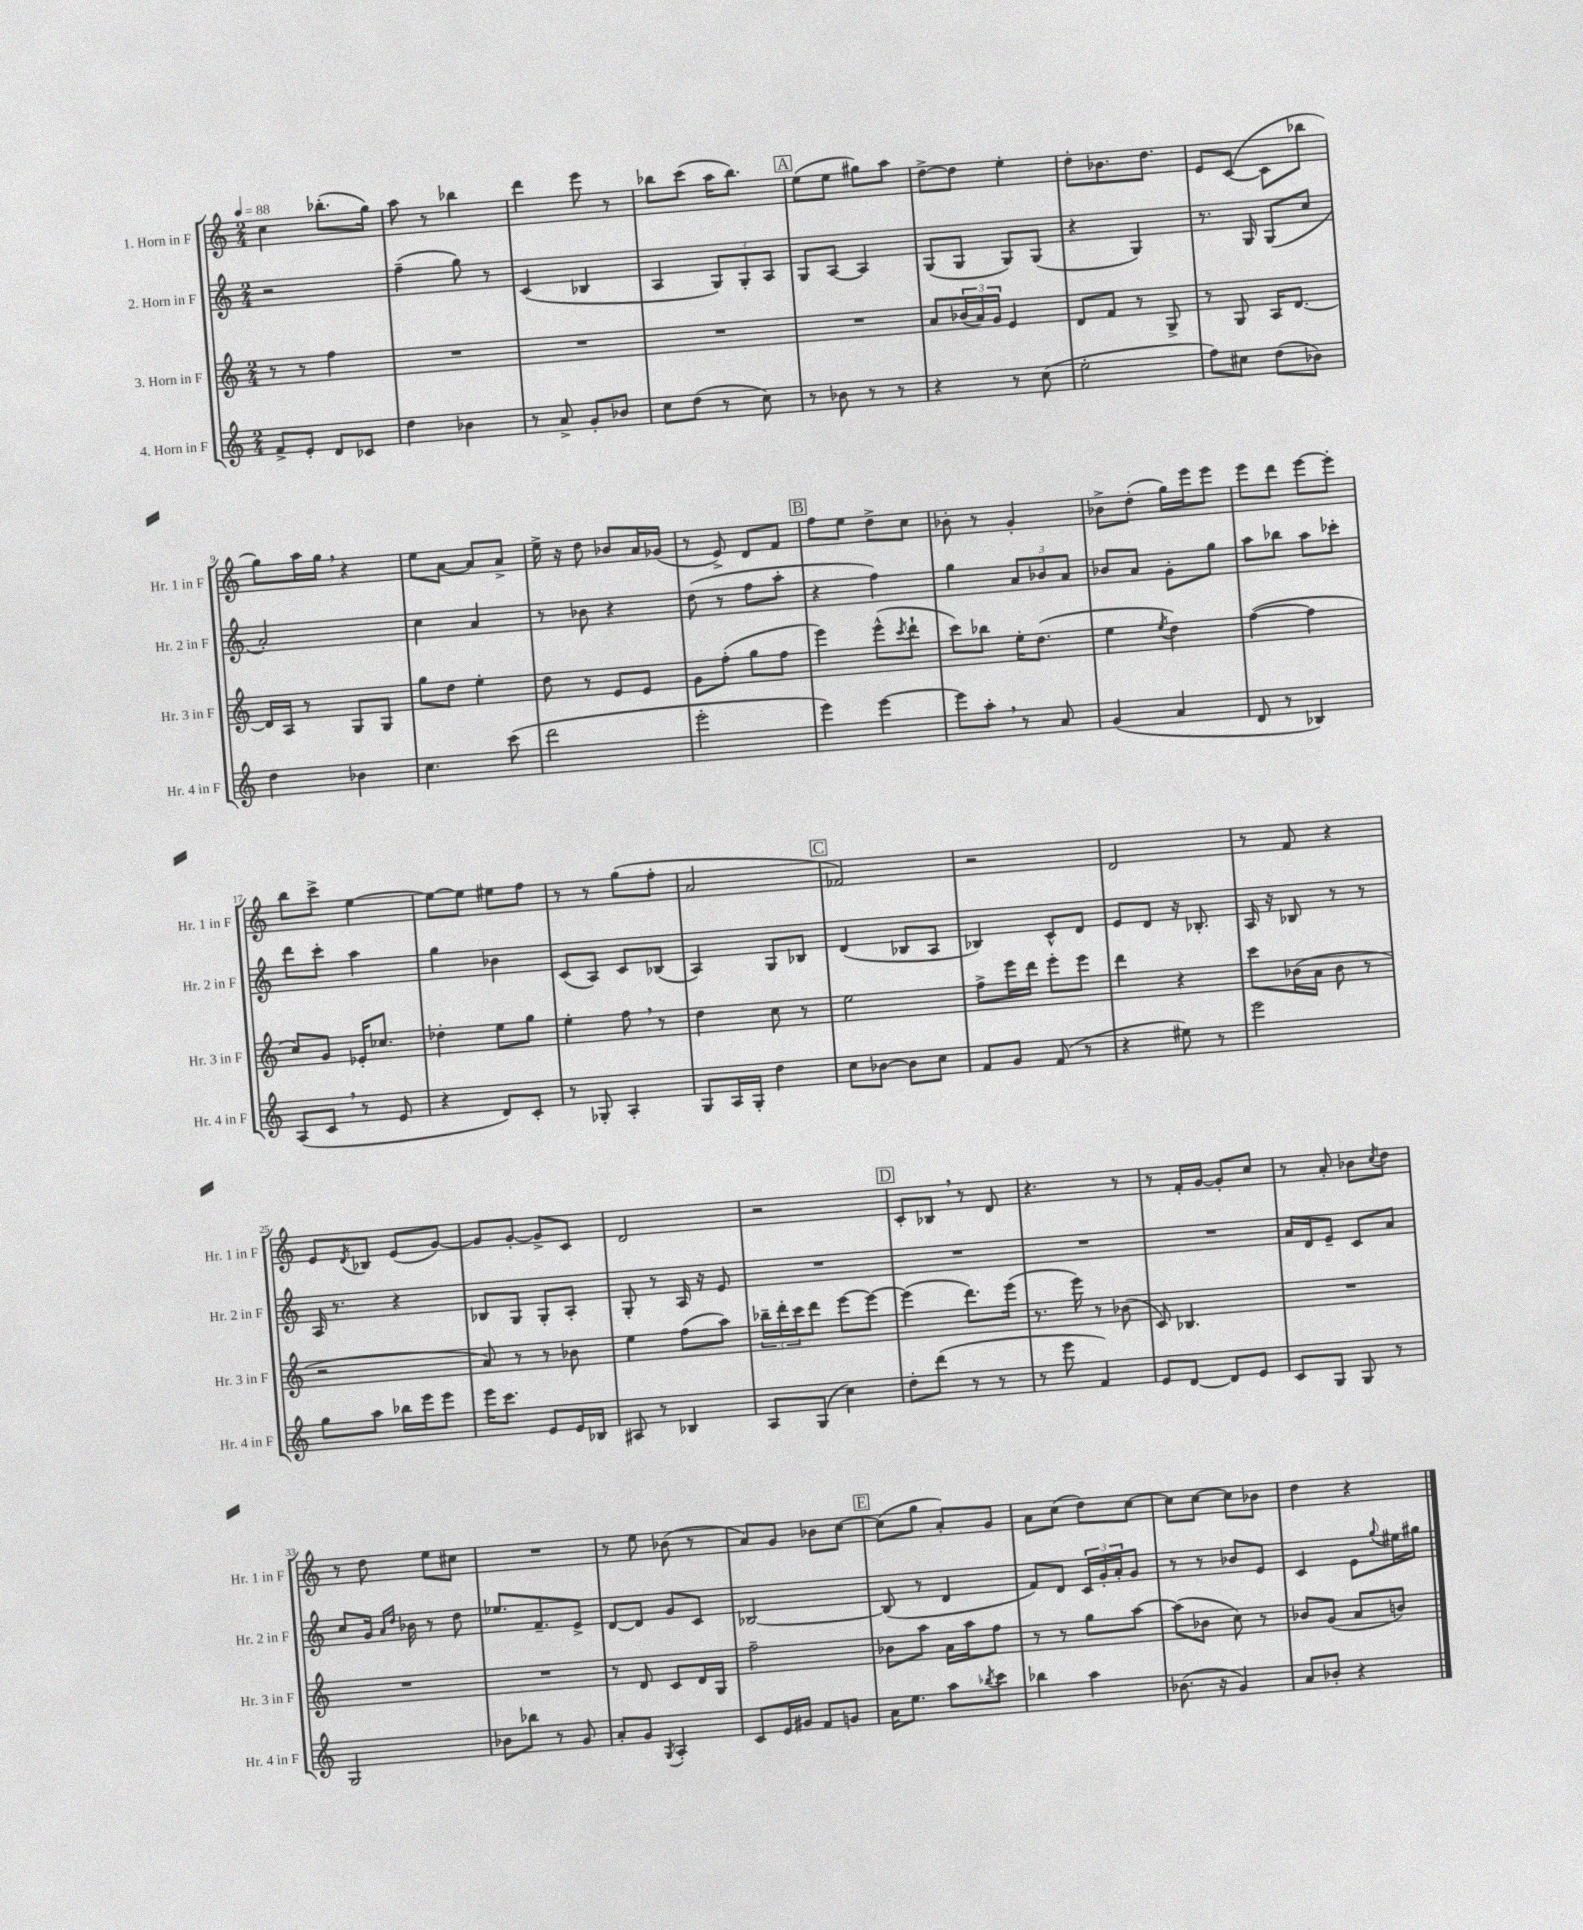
<<
\new StaffGroup <<
\new Staff = "s0" \with { instrumentName = "1. Horn in F" shortInstrumentName = "Hr. 1 in F" } {
    \clef treble \key c \major \numericTimeSignature \time 2/4 \tempo 4 = 88
    c''4 bes''8.-.( g''16) |
    a''8 r8 bes''4 |
    d'''4 e'''8 r8 |
    bes''8 c'''8( a''16 bes''8.) |
    \mark \markup { \box "A" } e''8( e''8 gis''8) a''8 |
    d''8~-> d''8 e''4-. |
    d''8-. bes'8. d''8. |
    e'8 c'8~( c'8 bes''8 |
    g''8) a''16 g''16 \breathe r4 |
    e''8 a'8~ a'8 a'8-> |
    e''16-> r16 d''8 bes'8 a'16 ges'16( |
    r8 e'8->) d'8 f'8 |
    \mark \markup { \box "B" } f''8 e''8 d''8-> c''8 |
    bes'8-. r8 g'4-. |
    bes'8-> d''8-.( g''16) e'''16 e'''8 |
    e'''8 d'''8 e'''8~ e'''8-. |
    b''8 c'''8-> e''4~ |
    e''8~ e''8 eis''8 f''8 |
    r8 r8 g''8( f''8-. |
    a'2 |
    \mark \markup { \box "C" } fes'2) |
    r2 |
    d'2 |
    r8 f'8 r4 |
    e'8 \acciaccatura { d'8 } bes8 e'8( g'8~) |
    g'8 g'8~-. g'8-> c'8 |
    d'2 |
    r2 |
    \mark \markup { \box "D" } c'8-. bes8 \breathe r8 d'8 |
    r4. r8 |
    r8 f'16-. g'16~ g'8-. c''8 |
    r8 a'8-. bes'8 \acciaccatura { c''8 } d''8 |
    r8 d''8 e''8 cis''8 |
    R2 |
    r8 e''8 bes'8( r8 |
    a'8) g'8 bes'8 c''8~ |
    \mark \markup { \box "E" } c''8( g''8 a'8-.) g'8 |
    a'8 c''8( d''8) c''8~ |
    c''8 c''8~ c''8 bes'8 |
    d''4 r4 \bar "|." |
}
\new Staff = "s1" \with { instrumentName = "2. Horn in F" shortInstrumentName = "Hr. 2 in F" } {
    \clef treble \key c \major \numericTimeSignature \time 2/4
    r2 |
    f''4--( g''8) r8 |
    c'4( bes4 |
    a4 \tuplet 3/2 { g8) g8-. a8 } |
    \mark \markup { \box "A" } g8 a8~ a4 |
    g8( g8 g8) g8( |
    r4 g4) |
    r8. g16 g8( c''8 |
    a'2-.) |
    c''4 a'4 |
    r8 bes'8 r4 |
    d''8( r8 f''8 a''8-. |
    \mark \markup { \box "B" } r4 f''4) |
    g''4 \tuplet 3/2 { a'8 bes'8 a'8 } |
    bes'8 a'8 g'8-. g''8 |
    a''8 bes''8 a''8 ces'''8-. |
    d'''8 c'''8-. a''4 |
    g''4 bes'4 |
    c'8( a8) c'8 bes8( |
    a4) g8 bes8 |
    \mark \markup { \box "C" } d'4( bes8 a8 |
    bes4) c'8-^ d'8 |
    e'8 d'8 r16 bes8.-. |
    a16 r16 bes8 r8 r8 |
    a16 r8. r4 |
    bes8 g8 g8-. a8-. |
    g8-. r8 a16 r16 e'8 |
    R2 |
    \mark \markup { \box "D" } R2 |
    R2 |
    R2 |
    a'16 d'16 e'8-- c'8 a'8 |
    c''8 g'16 \grace { a'16 d''16 } bes'16 r8 d''8 |
    ees''8. f'8.-- e'8-> |
    d'8~ d'8 g'8 c'8 |
    bes2~ |
    \mark \markup { \box "E" } bes8( r8 d'4 |
    f'8) d'8 \tuplet 3/2 { c'16 g'16-. a'16-. } g'8 |
    r8 r8 bes'8 e'8 |
    c'4 e'8 \appoggiatura { g''8 } eis''16 gis''16 \bar "|." |
}
\new Staff = "s2" \with { instrumentName = "3. Horn in F" shortInstrumentName = "Hr. 3 in F" } {
    \clef treble \key c \major \numericTimeSignature \time 2/4
    r8 r8 f''4 |
    R2 |
    R2 |
    R2 |
    \mark \markup { \box "A" } R2 |
    a'8 \tuplet 3/2 { bes'16( a'16) g'16 } e'4 |
    d'8 f'8 r8 g8-> |
    r8 g8 a16 d'8.~ |
    d'16 a16 r8 g8 g8 |
    g''8 d''8 e''4-. |
    d''8 r8 e'8 e'8 |
    g'8 f''8-.( g''8 f''8 |
    \mark \markup { \box "B" } e'''4) e'''8-^( \acciaccatura { c'''8 } d'''8-! |
    c'''8) bes''8 e''16-. d''8.( |
    e''4 \acciaccatura { e''8 } d''4) |
    f''4~( f''4 |
    c''8) g'8 ees'16-. ces''8. |
    des''4-. e''8 g''8 |
    e''4-. f''8 \breathe r8 |
    d''4 c''8 r8 |
    \mark \markup { \box "C" } e''2 |
    f''8-> e'''16 d'''16 e'''8-. e'''8 |
    d'''4 r4 |
    c'''8 bes'16( a'16 bes'8 r8 |
    r2 |
    a'8) r8 r8 bes'8 |
    e''4 f''8( a''8) |
    \tuplet 3/2 { bes''16-- d'''16-. c'''16 } d'''8 e'''8~ e'''8~ |
    \mark \markup { \box "D" } e'''4( d'''8.) e'''16( |
    r8. e'''16) r8 bes'8( |
    c'8) bes4. |
    R2 |
    R2 |
    R2 |
    r8 d'8 c'8 d'16 g16 |
    f''2-- |
    \mark \markup { \box "E" } bes'8 a''8 a'16 a''16 f''8 |
    r8 r8 g''8 a''8~ |
    a''8( bes'8 c''8) r8 |
    bes'8 g'8( a'8 b'8) \bar "|." |
}
\new Staff = "s3" \with { instrumentName = "4. Horn in F" shortInstrumentName = "Hr. 4 in F" } {
    \clef treble \key c \major \numericTimeSignature \time 2/4
    f'8-> e'8-. d'8 ces'8 |
    d''4 bes'4 |
    r8 a'8-> g'8-. bes'8 |
    c''8 d''8( r8 c''8) |
    \mark \markup { \box "A" } r8 bes'8 r8 r8 |
    r4 r8 c''8( |
    e''2-. |
    f''8) cis''8 d''8( bes'8) |
    d''4 bes'4 |
    c''4. c'''8( |
    d'''2 |
    e'''2-. |
    \mark \markup { \box "B" } e'''4) e'''4~ |
    e'''8 a''8-. \breathe r8 a'8 |
    g'4( a'4 |
    d'8 r8 bes4) |
    a8( c'8 \breathe r8 e'8 |
    r4 d'8) c'8-. |
    r8 ges8-. a4-. |
    g8 a16 g16-. d''4 |
    \mark \markup { \box "C" } c''8 bes'8~ bes'8 c''8 |
    f'8 g'8 f'8( r8 |
    r4 eis''8) r8 |
    e'''2 |
    g''8 a''8 bes''16 e'''16 e'''8 |
    e'''16 c'''8. e'8 e'16 bes16 |
    ais8 r8 bes4 |
    a8 g8( c''4) |
    \mark \markup { \box "D" } d''8-. d'''8( r8 r8 |
    r8 e'''8 f'4) |
    e'8 d'8~ d'8 e'8 |
    c'8 g8 g8 r8 |
    g2 |
    bes'8 bes''8 r8 g'8 |
    a'8-. g'8 \acciaccatura { g8 } a4-. |
    c'8 e'16 gis'16 f'8 g'8 |
    \mark \markup { \box "E" } a'16 e''8. a''8 \acciaccatura { bes''8 } c'''8 |
    bes''4 a''4 |
    bes'8.( r16 g'4) |
    a'8 bes'8-. r4 \bar "|." |
}
>>
>>
